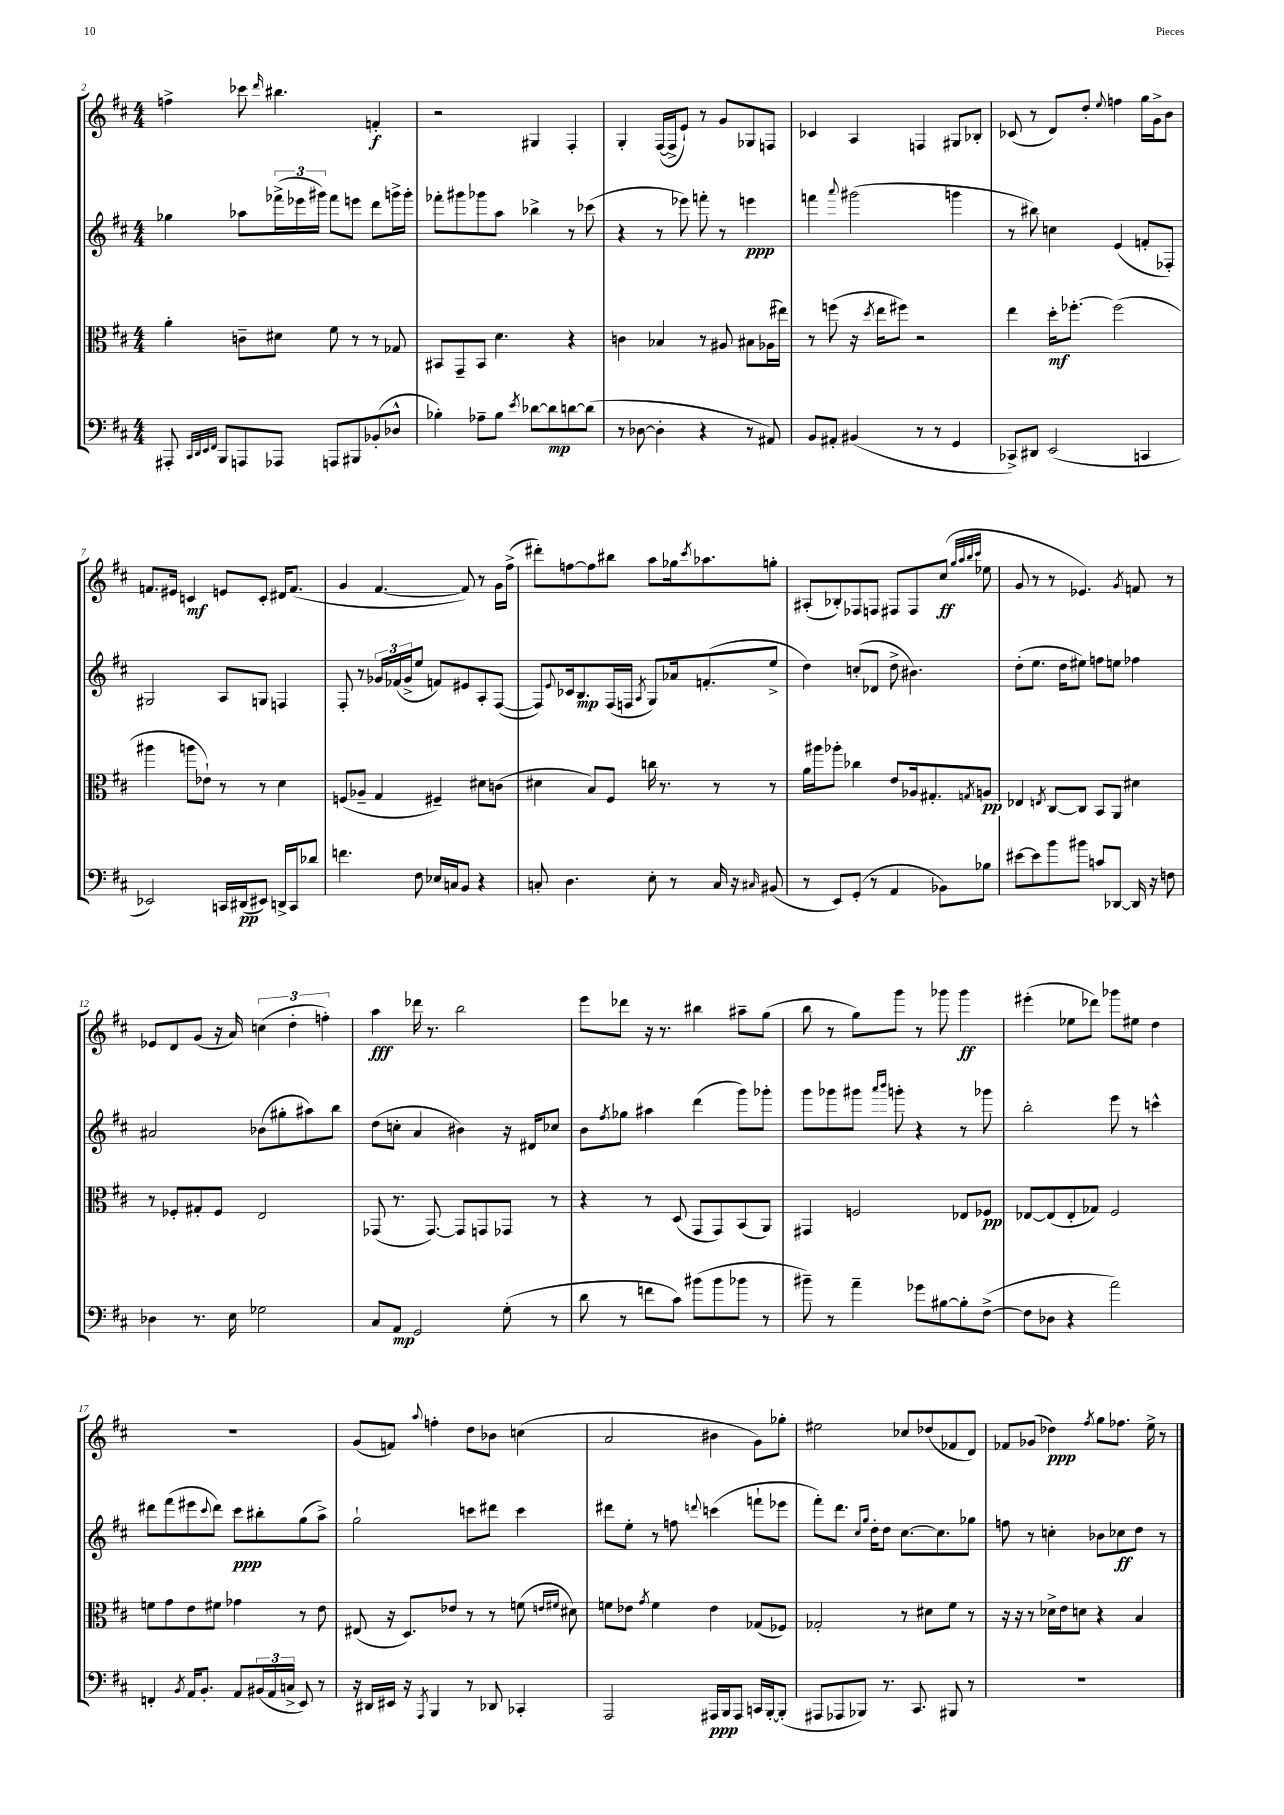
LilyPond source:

<<
\new StaffGroup <<
\new Staff = "s0" {
    \clef treble \key d \major \numericTimeSignature \time 4/4
    f''4-> ces'''8 \grace { d'''16 } bis''4. f'4-.\f |
    r2 gis4 fis4-. |
    g4-. fis16~( fis16-> e'8-!) r8 g'8 ges8 f8 |
    ces'4 a4 f4 gis8 bes8-. |
    ces'8( r8 d'8) d''8-. \appoggiatura { e''8 } f''4 g''16 g'16-> b'8 |
    f'8. eis'16 c'4\mf e'8 c'8-. dis'16 f'8.( |
    g'4 fis'4.~ fis'8) r8 g'16 fis''16->( |
    dis'''8-.) f''8~ f''8 bis''8 a''8 ges''16 \acciaccatura { cis'''8 } aes''8. g''8-. |
    ais8-.( bes8-.) fes8 f8 fis8 fis8 cis''8\ff( \grace { g''32 a''32 b''32 cis'''32 } ees''8 |
    g'8 r8 r8 ees'4.) \acciaccatura { g'8 } f'8 r8 |
    ees'8 d'8 g'8( r16 a'16) \tuplet 3/2 { c''4( d''4-. f''4-.) } |
    a''4\fff des'''16 r8. b''2 |
    e'''8 des'''8 r16 r8. bis''4 ais''8-- g''8( |
    b''8 r8 g''8) g'''8 r8 ges'''8 ges'''4\ff |
    eis'''4-.( ees''8 des'''8) ges'''8 eis''8 d''4 |
    R1 |
    g'8( f'8) \appoggiatura { a''8 } f''4-. d''8 bes'8 c''4( |
    a'2 bis'4 g'8) ges''8-. |
    eis''2 ces''8 des''8( fes'8 d'8) |
    fes'8 ges'8( des''4\ppp) \acciaccatura { fis''8 } g''8 fes''8. e''16-> r8 \bar "|." |
}
\new Staff = "s1" {
    \clef treble \key d \major \numericTimeSignature \time 4/4
    ges''4 aes''8 \tuplet 3/2 { fes'''16->( ees'''16 gis'''16) } fes'''8 e'''8 d'''8 g'''16-> g'''16-. |
    fes'''8-. gis'''8 ges'''8 a''8 bes''4-> r8 ces'''8( |
    r4 r8 ees'''8) f'''8-. r8 e'''4\ppp |
    f'''4 \appoggiatura { a'''8 } gis'''2( g'''4 |
    r8 bis''8) c''4 e'4( f'8-. fes8-.) |
    gis2 a8 g8 f4 |
    fis8-. r8 \tuplet 3/2 { ges'16 fes'16( ges'16-> } e''8 f'8) eis'8 a8-. fis8~( |
    fis8) \appoggiatura { e'8 } ces'16 b8.\mp fis16( f16 \acciaccatura { a8 } g8) aes'16 f'8.-.( e''8-> |
    d''4) c''8-.( des'8 d''8-> bis'4.) |
    d''8-.( e''8. d''16 eis''8) f''8 e''8 fes''4 |
    ais'2 bes'8( gis''8-. ais''8) b''8 |
    d''8( c''8-. a'4 bis'4) r16 dis'16 ces''8 |
    b'8 \acciaccatura { fis''8 } ges''8 ais''4 d'''4( g'''8) ges'''8-. |
    g'''8 ges'''8 gis'''8 \grace { a'''16 b'''16 } g'''8-. r4 r8 ges'''8 |
    b''2-. e'''8 r8 c'''4-^ |
    dis'''8 fis'''8( eis'''8 \appoggiatura { cis'''8 } dis'''8) cis'''8\ppp bis''8-. g''8( a''8->) |
    g''2-! c'''8 dis'''8 c'''4 |
    dis'''8 e''8-. r8 f''8 \appoggiatura { d'''8 } c'''4( f'''8-! ees'''8 |
    fis'''8-.) d'''8. \grace { cis''16 g''16 } d''16-. d''8 cis''8.~ cis''8. ges''8 |
    f''8 r8 c''4-. bes'8 ces''8\ff d''8 r8 \bar "|." |
}
\new Staff = "s2" {
    \clef alto \key d \major \numericTimeSignature \time 4/4
    a'4-. c'8-- dis'8 fis'8 r8 r8 ges8 |
    bis,8 g,8-- bis,8 d'4. r4 |
    c'4 bes4 r8 ais8 bis8 aes16( eis''16) |
    r8 f''8( r16 \acciaccatura { d''8 } e''16 fis''8) r2 |
    e''4 d''16-.\mf fes''8.~-. fes''2( |
    ais''4 a''8 ees'8-!) r8 r8 d'4 |
    f8( aes8-- g4 fis4--) dis'8 c'8( |
    dis'4 b8) fis8 c''16 r8. r8 r8 |
    a'16 ais''16 aes''8-. ces''4 e'8 aes16 gis8.-. \acciaccatura { g8 } a8\pp |
    ees4 \acciaccatura { e8 } cis8~ cis8 b,8 a,8 dis'4 |
    r8 fes8-. gis8-. fes8 e2 |
    ges,8( r8. ges,8.~) ges,8 g,8 ges,8 r8 |
    r4 r8 d8( g,8 g,8) b,8( a,8) |
    gis,4 f2 ees8 fes8\pp |
    ees8~ ees8( ees8-. ges8) fis2 |
    f'8 g'8 e'8 fis'8 ges'4 r8 e'8 |
    eis8( r16 d8.) ees'8 r8 r8 f'8( \grace { e'16 fis'16 } dis'8) |
    f'8 ees'8 \acciaccatura { g'8 } f'4 ees'4 ges8( fes8) |
    ges2-. r8 dis'8 fis'8 r8 |
    r16 r16 r8 des'16-> e'16 d'8 r4 b4 \bar "|." |
}
\new Staff = "s3" {
    \clef bass \key d \major \numericTimeSignature \time 4/4
    ais,,8-. \grace { cis,32 d,32 e,32 fis,32 } b,,8 a,,8 aes,,8 a,,8 bis,,8 bes,8-.( des8-^ |
    bes4-.) aes8-- bes8 \acciaccatura { e'8 } des'8~ des'8\mp d'8~ d'8( |
    r8 des8~ des4-. r4 r8 ais,8) |
    b,8 ais,8-. bis,4( r8 r8 g,4 |
    ces,8->) dis,8 e,2( c,4 |
    ees,2) c,16 dis,16\pp( eis,8) d,16-> c,16 des'8 |
    f'4. fis8 ees16 c16 b,8 r4 |
    c8-. d4. e8-. r8 c16 r16 \grace { cis16 } bis,8( |
    r8 e,8) g,8-.( r8 a,4 bes,8) bes8 |
    eis'8~ eis'8 b'8 bis'8 c'8 des,8~ des,16 r16 f8 |
    des4 r8. e16 ges2 |
    cis8 a,8\mp g,2 g8-.( r8 |
    d'8 r8 f'8 cis'8) bis'8( bis'8 bes'8 r8 |
    bis'8--) r8 a'4-- ges'8 bis8~ bis8-. fis8~->( |
    fis8 des8 r4 a'2) |
    f,4-. \acciaccatura { b,8 } a,16 b,8.-. a,8 \tuplet 3/2 { bis,16( a,16 c16-> } e,8) r8 |
    r16 dis,16 eis,16 r16 \acciaccatura { a,,8 } b,,4 r8 des,8 ces,4-. |
    a,,2 ais,,16\ppp b,,16 ais,,8 c,16 b,,16~-. b,,8-.( |
    ais,,8 aes,,8 bes,,8) r8. cis,8. bis,,8 r8 |
    R1 \bar "|." |
}
>>
>>
\layout { \context { \Score currentBarNumber = #2 } }
